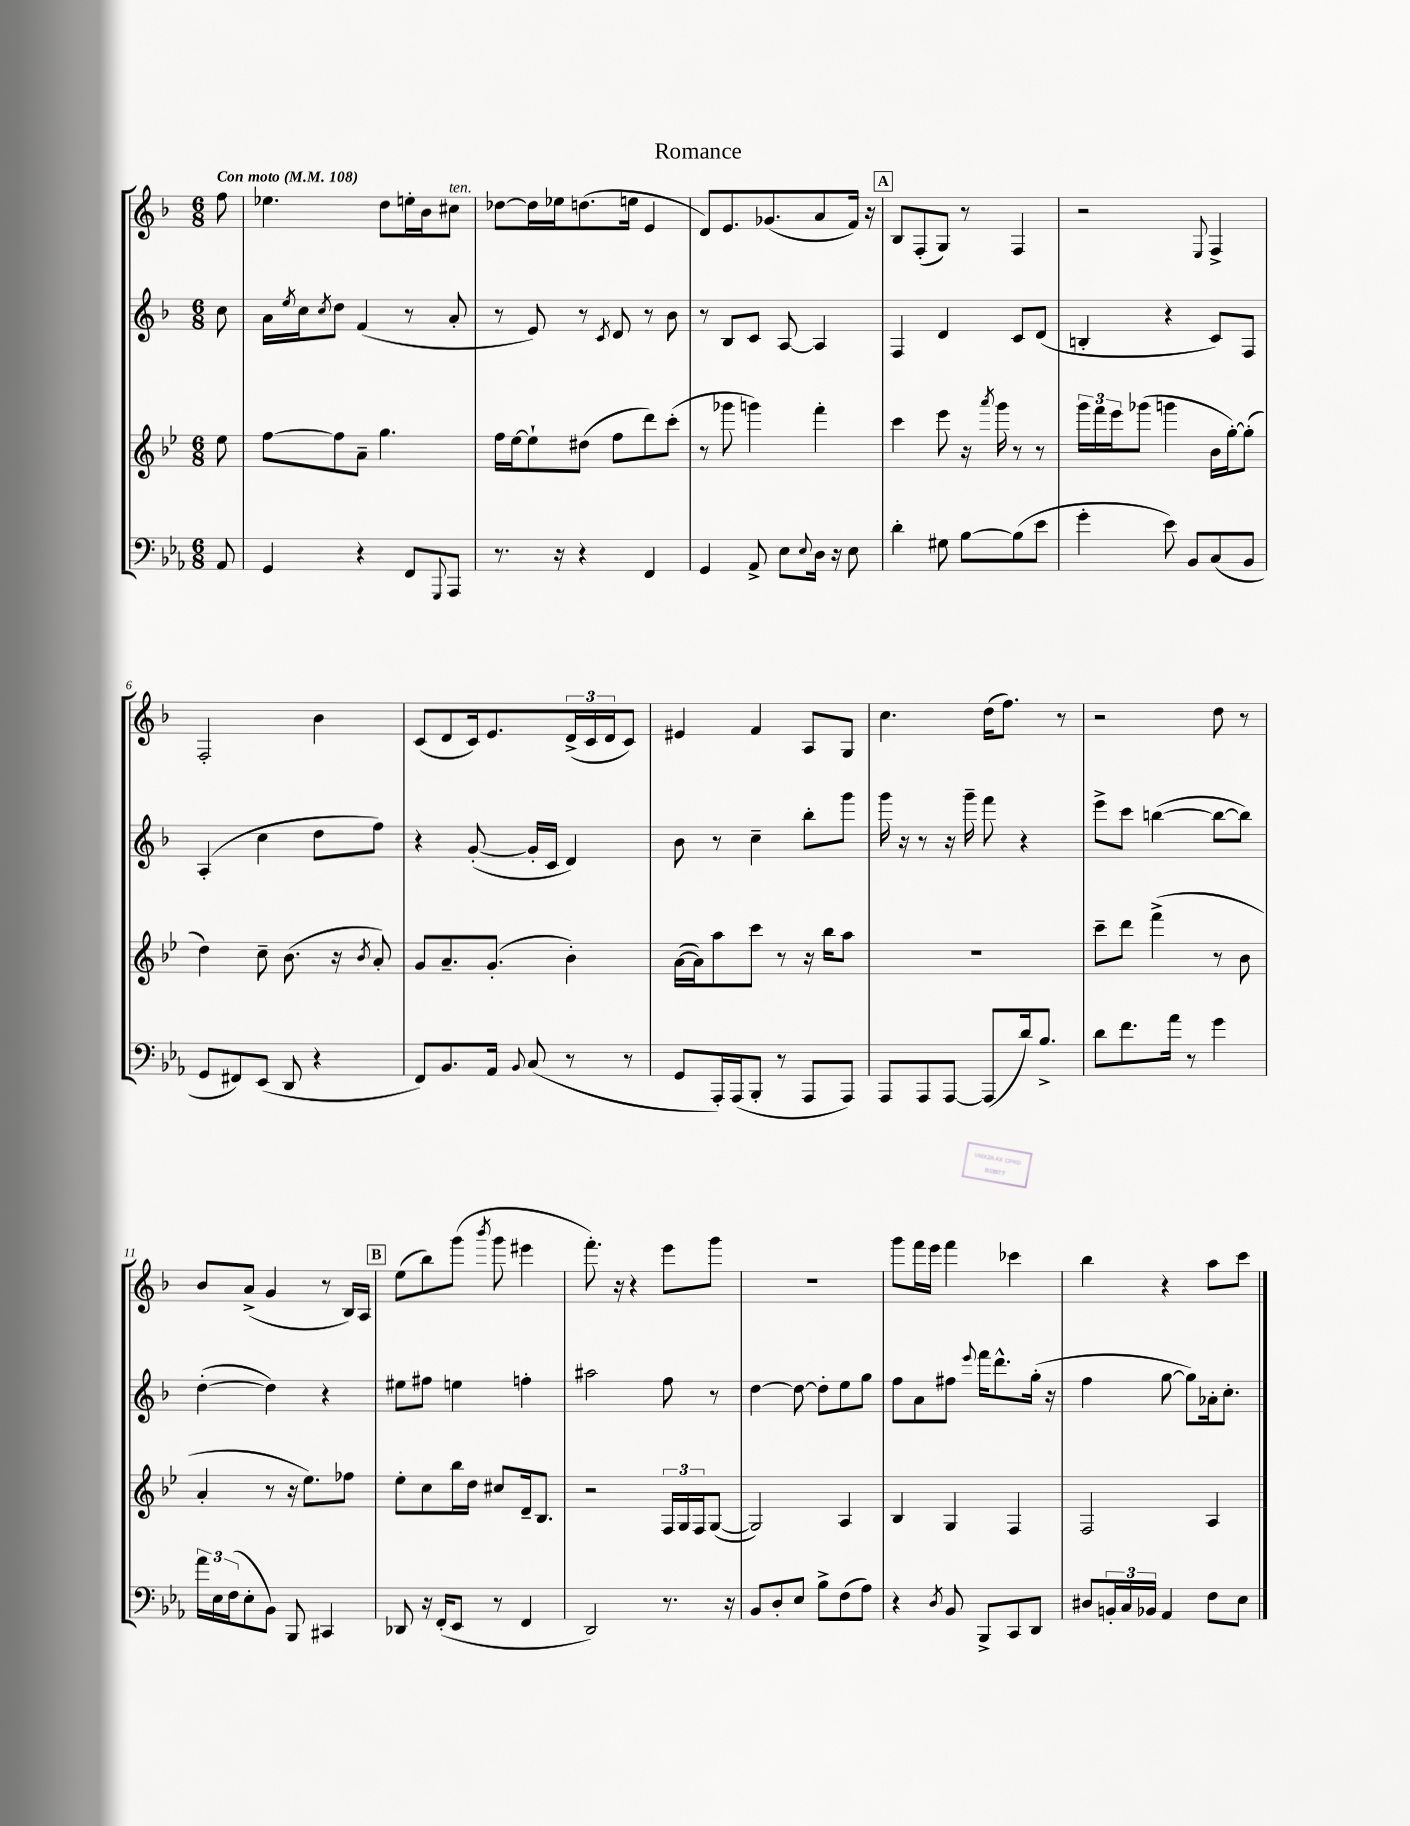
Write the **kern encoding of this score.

**kern	**kern	**kern	**kern
*staff4	*staff3	*staff2	*staff1
*clefF4	*clefG2	*clefG2	*clefG2
*k[b-e-a-]	*k[b-e-]	*k[b-]	*k[b-]
*M6/8	*M6/8	*M6/8	*M6/8
*MM108	*MM108	*MM108	*MM108
8AA-	8ee-	8cc	8ff
=	=	=	=
4GG	[8ff	16a	4.ee-
.	.	8qee	.
.	.	16cc	.
.	.	8qcc	.
.	8ff]	8dd	.
4r	8a~	(4f	.
.	4.gg	.	8dd
8FF	.	8r	16ee'
.	.	.	16b-
8qqGGG	.	.	.
8AAA-	.	8a'	8cc#
=	=	=	=
8.r	16ff	8r	[8dd-
.	[16ee-	.	.
.	8ee-`]	8e)	16dd-]
16r	.	.	16ee-
4r	(8dd#	8r	(8.dd
.	.	8qc	.
.	8ff	8d	.
.	.	.	16ee
4FF	8ddd)	8r	4e
.	(8ccc'	8b-	.
=	=	=	=
4GG	8r	8r	8d)
.	8ggg-	8B-	8.e
8AA-^	4ggg)	8c	.
.	.	.	(8.g-
8E-	.	[8A	.
8qqE-	.	.	.
16D	4fff'	4A]	8a
16r	.	.	.
8E-	.	.	16f)
.	.	.	16r
=	=	=	=
4d'	4ccc	4F	8B-
.	.	.	(8F'
8G#	8eee-	4d	8G)
[8B-	16r	.	8r
.	8qaaa	.	.
.	16ggg	.	.
(8B-]	8r	8c	4F
8e-	8r	(8d	.
=	=	=	=
4g'	24ggg	4B'	2r
.	24fff	.	.
.	24eee-	.	.
.	(8ggg-	.	.
8e-)	4ggg	4r	.
8BB-	.	.	.
.	.	.	8qqE
(8C	16b-	8c)	4F^
.	[16gg')	.	.
8BB-	(8gg']	8F	.
=	=	=	=
8GG	4dd)	(4A'	2F'
8FF#)	.	.	.
(8EE-	8cc~	4cc	.
8DD	(8.b-	.	.
4r	.	8dd	4b-
.	16r	.	.
.	8qb-	.	.
.	8a')	8ff)	.
=	=	=	=
8FF)	8g	4r	(8c
8.BB-	8.a~	.	8d
.	.	([8g'	16c)
16AA-	(8.g'	.	8.e
8qqBB-	.	.	.
(8C	.	16g']	.
.	.	16c	.
8r	4b-')	4d)	(24d^
.	.	.	24c
.	.	.	24d
8r	.	.	8c)
=	=	=	=
8GG	([16a	8b-	4e#
.	16a])	.	.
16AAA-')	8aa	8r	.
(16AAA-	.	.	.
8BBB-'	8ccc	4cc~	4f
8r	8r	.	.
8AAA-	16r	8bb-'	8A
.	16bb-	.	.
8AAA-)	8aa	8ggg	8G
=	=	=	=
8AAA-	2.r	16ggg	4.cc
.	.	16r	.
8AAA-	.	8r	.
[8AAA-	.	16r	.
.	.	16ggg~	.
(8AAA-]	.	8fff	(16dd
.	.	.	8.ff)
16d)	.	4r	.
8.B-^	.	.	.
.	.	.	8r
=	=	=	=
8d	8ccc~	8eee^	2r
8.f	8ddd	8ccc	.
.	(4fff^	([4bb	.
16a-	.	.	.
8r	.	.	.
4g	8r	8bb_	8dd
.	8b-	8bb])	8r
=	=	=	=
24a-	4a'	([4dd'	8b-
24E-	.	.	.
(24F	.	.	.
8E-'	.	.	(8a^
8BB-)	8r	4dd])	4g
8BBB-	16r	.	.
.	8.ee-)	.	.
4CC#	.	4r	8r
.	8ff-	.	16B-)
.	.	.	16A
=	=	=	=
8DD-	8ee-'	8ee#	(8ee
16r	8cc	8ff#	8bb-)
(16FF'	.	.	.
8EE-	16bb-	4ee	(8ggg
.	16dd	.	.
.	.	.	8qbbb-
8r	8cc#	.	8ggg
4FF	16d~	4ff'	4eee#
.	8.B-	.	.
=	=	=	=
2DD)	2r	2aa#	8.fff')
.	.	.	16r
.	.	.	4r
8.r	24F	8ff	8eee
.	24G	.	.
.	24F	.	.
.	([8G	8r	8ggg
16r	.	.	.
=	=	=	=
8BB-	2G])	[4dd	2.r
8D'	.	.	.
8E-	.	8dd_	.
8B-^	.	8dd']	.
(8F	4A	8ee	.
8A-)	.	8gg	.
=	=	=	=
4r	4B-	8ff	8ggg
.	.	8a	16fff
.	.	.	16eee
8qD	.	.	.
8BB-	4G	8ff#	4fff
.	.	8qqeee	.
8BBB-^	.	16fff	.
.	.	8.ddd^^	.
8CC	4F	.	4ccc-
8DD	.	(16gg'	.
.	.	16r	.
=	=	=	=
8D#	2F	4ff	4bb-
24BB'	.	.	.
24C	.	.	.
24BB-	.	.	.
4AA-	.	[8gg	4r
.	.	8gg])	.
8F	4A	16a-'	8aa
.	.	8.cc'	.
8E-	.	.	8ccc
==	==	==	==
*-	*-	*-	*-
